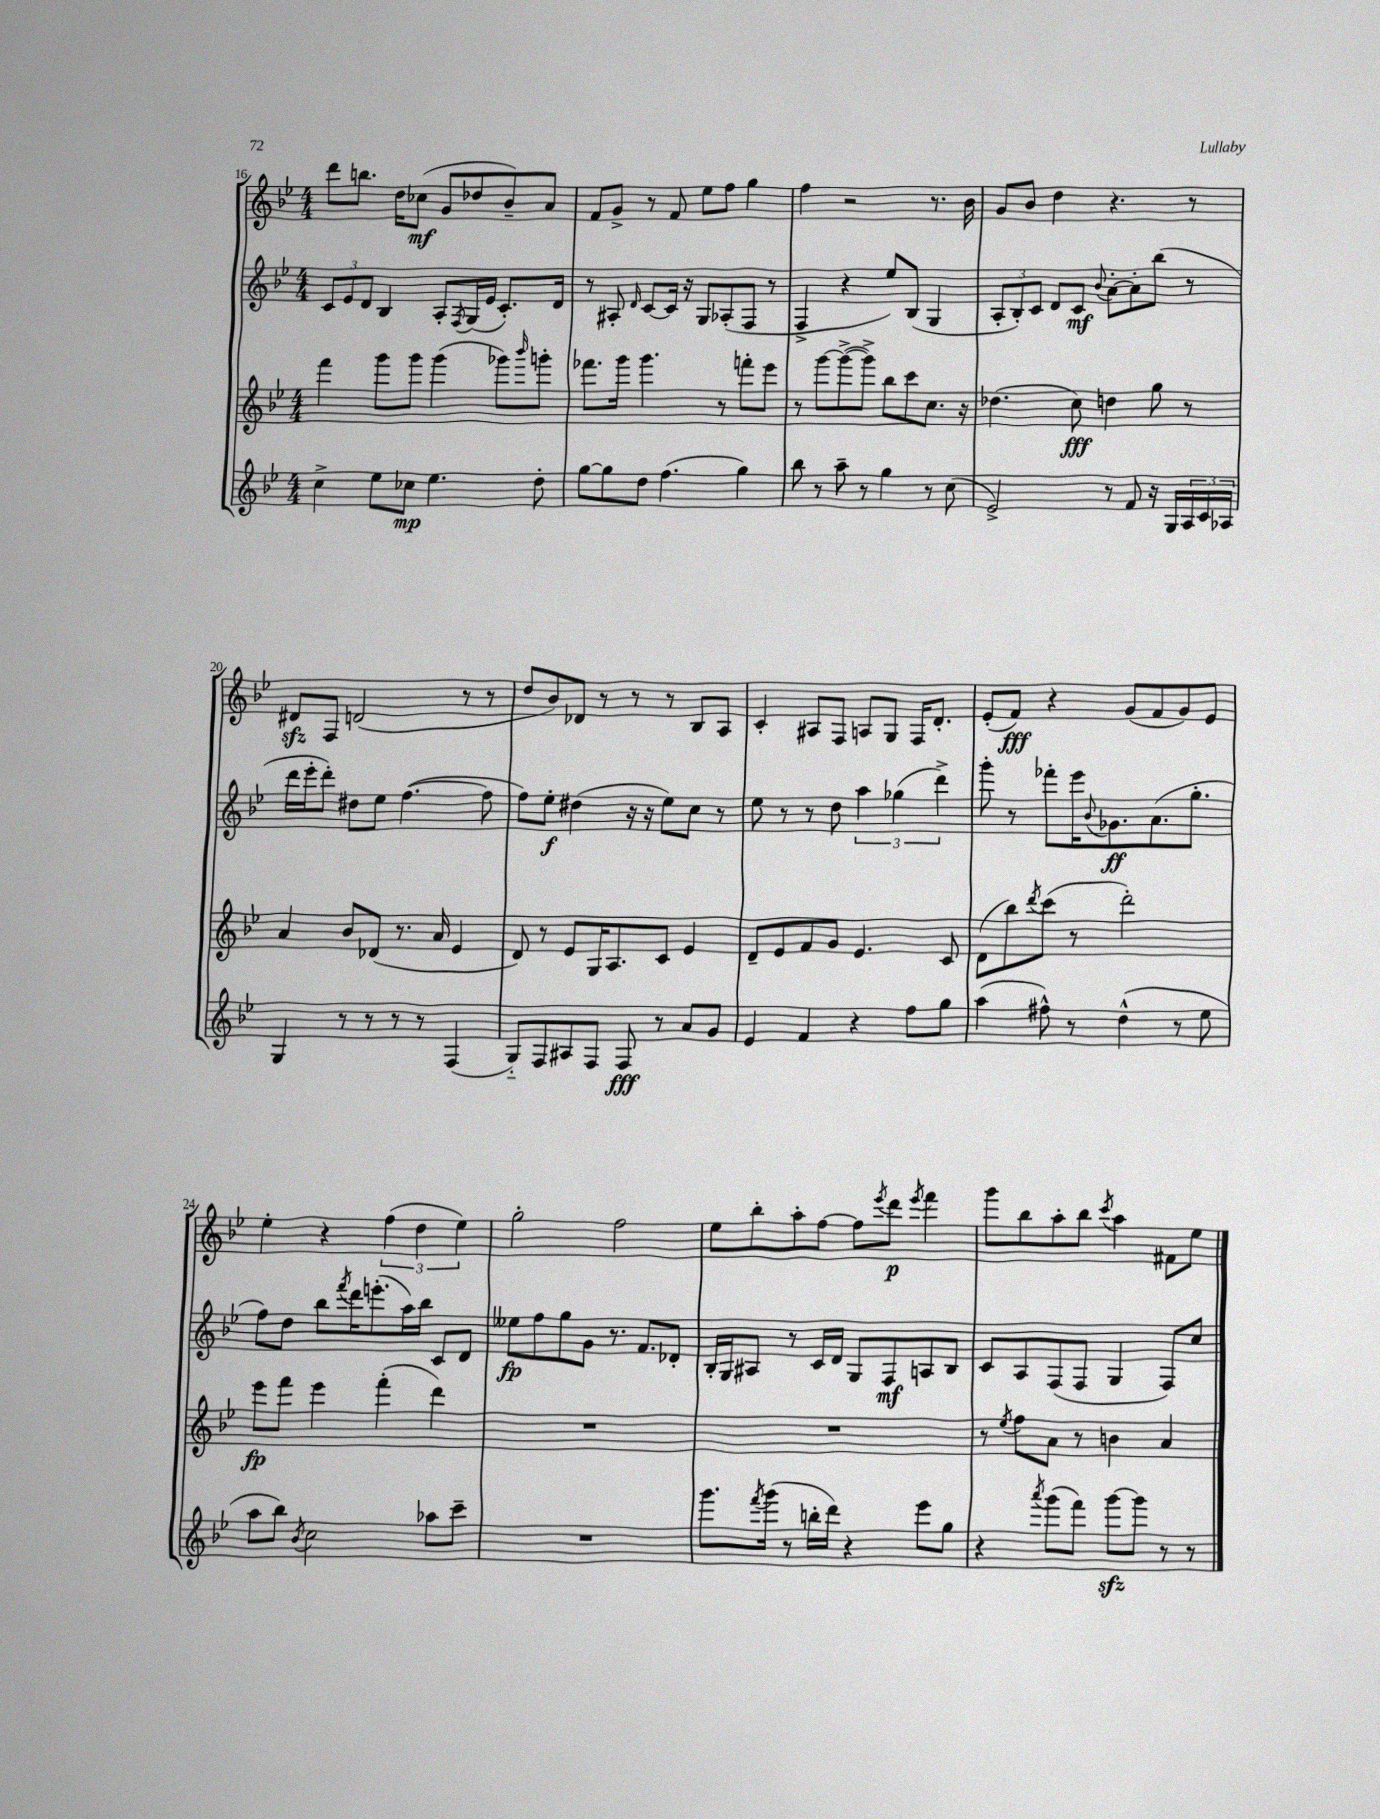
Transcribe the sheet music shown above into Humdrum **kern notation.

**kern	**dynam	**kern	**dynam	**kern	**dynam	**kern	**dynam
*part4	*part4	*part3	*part3	*part2	*part2	*part1	*part1
*staff4	*staff4	*staff3	*staff3	*staff2	*staff2	*staff1	*staff1
*clefG2	*	*clefG2	*	*clefG2	*	*clefG2	*
*k[b-e-]	*	*k[b-e-]	*	*k[b-e-]	*	*k[b-e-]	*
*M4/4	*	*M4/4	*	*M4/4	*	*M4/4	*
=16	=16	=16	=16	=16	=16	=16	=16
4cc^\	.	4fff\	.	12c/L	.	8ddd\L	.
.	.	.	.	12e-/	.	.	.
.	.	.	.	.	.	8.bbn\J	.
.	.	.	.	12d/J	.	.	.
8ee-\L	.	8ggg\L	.	4B-/	.	.	.
.	.	.	.	.	.	16dd\KL	.
8cc-X\J	mp	8ggg\J	.	.	.	(8cc-X\J	mf
4.ee-\	.	(4ggg\	.	8A'/L	.	8g/L	.
.	.	.	.	8qF/	.	.	.
.	.	.	.	(16G/L	.	8dd-X/	.
.	.	.	.	16e-/JJ	.	.	.
.	.	8ggg-X\L)	.	8.c'/L)	.	8b-~/)	.
.	.	16qqbbb-/	.	.	.	.	.
8dd'\	.	8gggn'\J	.	.	.	8a/J	.
.	.	.	.	16d/Jk	.	.	.
=17	=17	=17	=17	=17	=17	=17	=17
[8gg\L	.	8.fff-X\L	.	8r	.	8f/L	.
8gg\]	.	.	.	8A#X'/	.	8g^/J	.
.	.	16ggg\Jk	.	.	.	.	.
.	.	.	.	16qqd/	.	.	.
8dd\J	.	4.ggg\	.	[8c/L	.	8r	.
(4.ff\	.	.	.	16c/Jk]	.	8f/	.
.	.	.	.	16r	.	.	.
.	.	.	.	8G/L	.	8ee-\L	.
.	.	8r	.	(8A-X'/	.	8ff\J	.
4gg\)	.	8fffn'\L	.	8F/J	.	4gg\	.
.	.	8eee-\J	.	8r	.	.	.
=18	=18	=18	=18	=18	=18	=18	=18
8bb-\	.	8r	.	4F^/	.	4ff\	.
8r	.	[8ggg\L	.	.	.	.	.
8aa~\	.	(8ggg^\_	.	4r	.	2r	.
8r	.	8ggg^\J])	.	.	.	.	.
4gg\	.	8bb-\L	.	8ee-/L)	.	.	.
.	.	8ccc\	.	(8B-/J	.	.	.
8r	.	8.cc\J	.	4G/	.	8.r	.
(8cc\	.	.	.	.	.	.	.
.	.	16r	.	.	.	16b-\	.
=19	=19	=19	=19	=19	=19	=19	=19
2e-^/)	.	(4.dd-X\	.	12A'/L	.	8g/L	.
.	.	.	.	12B-'/)	.	.	.
.	.	.	.	.	.	8b-/J	.
.	.	.	.	12c/J	.	.	.
.	.	.	.	8d/L	.	4dd\	.
.	.	8cc\)	fff	8c/J	mf	.	.
.	.	.	.	8qqb-/	.	.	.
8r	.	4ddn\	.	[8a'\L	.	4.r	.
8f/	.	.	.	8a'\]	.	.	.
16r	.	8gg\	.	(8bb-\J	.	.	.
16G/LL	.	.	.	.	.	.	.
24A/	.	8r	.	8r	.	8r	.
24c/	.	.	.	.	.	.	.
24A-X/JJ	.	.	.	.	.	.	.
!!LO:LB:g=z
=20	=20	=20	=20	=20	=20	=20	=20
4G/	.	4a/	.	16ddd\LL	.	8d#Xzz/L	.
.	.	.	.	16eee-'\J	.	.	.
.	.	.	.	8ddd'\J)	.	8F/J	.
8r	.	8b-/L	.	8dd#X\L	.	(2dn/	.
8r	.	(8d-X/J	.	8ee-\J	.	.	.
8r	.	8.r	.	([4.ff\	.	.	.
8r	.	.	.	.	.	.	.
.	.	16a/	.	.	.	.	.
(4F/	.	4e-/	.	.	.	8r	.
.	.	.	.	8ff\]	.	8r	.
=21	=21	=21	=21	=21	=21	=21	=21
8G/L)	.	8d/)	.	8ff\L)	.	8dd/L	.
8F/	.	8r	.	8ee-'\J	f	8b-/)	.
8A#X/	.	8e-/L	.	(4dd#X\	.	8d-X/J	.
8F/J	.	16G/K	.	.	.	8r	.
.	.	8.A/	.	.	.	.	.
8F/	fff	.	.	16r	.	8r	.
.	.	.	.	16r	.	.	.
8r	.	8c/J	.	8ee-\L)	.	8r	.
8a/L	.	4e-/	.	8cc\J	.	8B-/L	.
8g/J	.	.	.	8r	.	8A/J	.
=22	=22	=22	=22	=22	=22	=22	=22
4e-/	.	8d~/L	.	8ee-\	.	4c'/	.
.	.	8e-/	.	8r	.	.	.
4f/	.	8f/	.	8r	.	8A#X/L	.
.	.	8g/J	.	8dd\	.	8F/J	.
4r	.	4.e-/	.	6aa\	.	8An/L	.
.	.	.	.	.	.	8G/J	.
.	.	.	.	(6gg-X\	.	.	.
8ff\L	.	.	.	.	.	16F/KL	.
.	.	.	.	.	.	8.d'/J	.
.	.	.	.	6ddd^\)	.	.	.
8gg\J	.	8c/	.	.	.	.	.
=23	=23	=23	=23	=23	=23	=23	=23
(4aa\	.	(8d\L	.	8ggg'\	.	(8e-'/L	.
.	.	8bb-\)	.	8r	.	8f/J)	fff
.	.	8qddd/	.	.	.	.	.
8ff#X^^\)	.	(8ccc\J	.	8fff-X'\L	.	4r	.
8r	.	8r	.	16eee-\K	.	.	.
.	.	.	.	8qqb-/	.	.	.
.	.	.	.	8.g-X\	ff	.	.
(4dd^^\	.	2ddd'\)	.	.	.	(8g/L	.
.	.	.	.	(8.a\	.	8f/	.
8r	.	.	.	.	.	8g/)	.
.	.	.	.	8.gg'\J	.	.	.
8ee-\	.	.	.	.	.	8e-/J	.
!!LO:LB:g=z
=24	=24	=24	=24	=24	=24	=24	=24
8aa\L	.	8eee-\L	fp	8ff\L)	.	4ee-'\	.
8bb-\J)	.	8fff\J	.	8dd\J	.	.	.
8qb-/	.	.	.	.	.	.	.
2cc\	.	4eee-\	.	8bb-\L	.	4r	.
.	.	.	.	8qfff/	.	.	.
.	.	.	.	16ddd\K	.	.	.
.	.	.	.	(8.eeen'\	.	.	.
.	.	(4fff'\	.	.	.	(6ff\	.
.	.	.	.	16aa\L)	.	.	.
.	.	.	.	.	.	6dd\	.
.	.	.	.	16bb-\JJ	.	.	.
8aa-X\L	.	4ddd\)	.	8c/L	.	.	.
.	.	.	.	.	.	6ee-\)	.
8ccc~\J	.	.	.	8d/J	.	.	.
=25	=25	=25	=25	=25	=25	=25	=25
1r	.	1r	.	8ee--X\L	fp	2gg'\	.
.	.	.	.	8ff\	.	.	.
.	.	.	.	8gg\	.	.	.
.	.	.	.	8g\J	.	.	.
.	.	.	.	8.r	.	2ff\	.
.	.	.	.	8.f/L	.	.	.
.	.	.	.	8d-X'/J	.	.	.
=26	=26	=26	=26	=26	=26	=26	=26
8.ggg\L	.	1r	.	16B-'/LL	.	8ee-\L	.
.	.	.	.	16G/J	.	.	.
.	.	.	.	8A#X/J	.	8bb-'\	.
8qfff/	.	.	.	.	.	.	.
(16ggg\Jk	.	.	.	.	.	.	.
8r	.	.	.	8r	.	8aa'\	.
16bbn'\LL	.	.	.	16c/LL	.	[8ff\J	.
16ddd\JJ)	.	.	.	16d/JJ	.	.	.
4r	.	.	.	8G/L	.	8ff\L]	.
.	.	.	.	.	.	8qeee-/	.
.	.	.	.	8F/	mf	8ddd\J	p
.	.	.	.	.	.	8qeee-/	.
8eee-\L	.	.	.	8An/	.	4fff\	.
8gg\J	.	.	.	8B-/J	.	.	.
=27	=27	=27	=27	=27	=27	=27	=27
4r	.	8r	.	8c/L	.	8ggg\L	.
.	.	8qee-/	.	.	.	.	.
.	.	8ff\L	.	8A/	.	8bb-\	.
8qaaa/	.	.	.	.	.	.	.
(8ggg\L	.	8a\J	.	(8F/	.	8aa'\	.
8fff\J)	.	8r	.	8F/J	.	8bb-\J	.
.	.	.	.	.	.	8qccc/	.
[8gggzz\L	.	4bn\	.	4G/	.	4aa\	.
8ggg\J]	.	.	.	.	.	.	.
8r	.	4a/	.	8F/L)	.	8f#X\L	.
8r	.	.	.	8cc/J	.	8ee-\J	.
==	==	==	==	==	==	==	==
*-	*-	*-	*-	*-	*-	*-	*-
